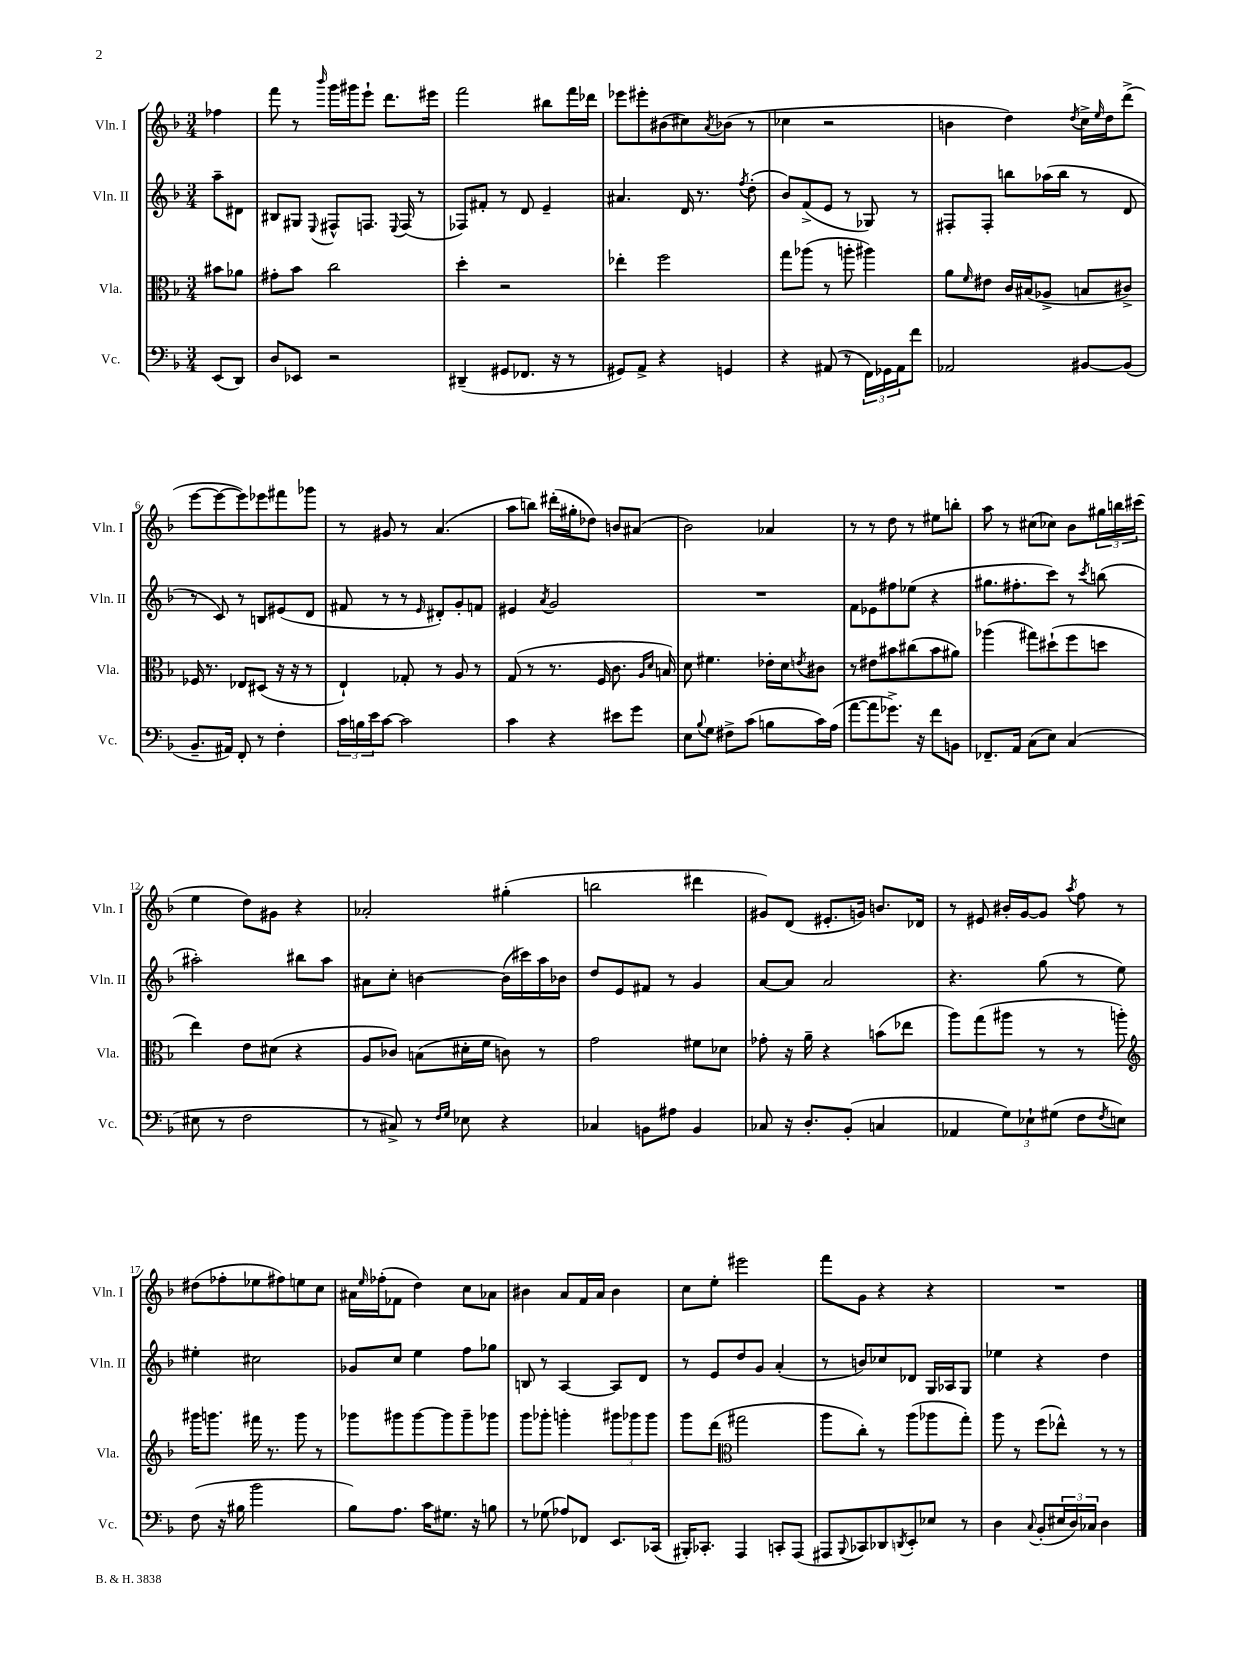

**kern	**kern	**kern	**kern
*part4	*part3	*part2	*part1
*staff4	*staff3	*staff2	*staff1
*I"Vc.	*I"Vla.	*I"Vln. II	*I"Vln. I
*I'Vc.	*I'Vla.	*I'Vln. II	*I'Vln. I
*clefF4	*clefC3	*clefG2	*clefG2
*k[b-]	*k[b-]	*k[b-]	*k[b-]
*M3/4	*M3/4	*M3/4	*M3/4
=	=	=	=
(8EE/L	8b#X\L	8aa~\L	4ff-X\
8DD/J)	8a-X\J	8d#X\J	.
=1	=1	=1	=1
8D/L	8g#X'\L	8B#X/L	8fff\
8EE-X/J	8b-\J	8G#X/J	8r
.	.	8qqE/	16qqbbb-/
2r	2cc\	8F#X^^/L	16ggg\LL
.	.	.	16ggg#X\J
.	.	8.Fn/J	8eee`\J
.	.	.	8.ddd\L
.	.	8qqE/	.
.	.	(16F/	.
.	.	8r	.
.	.	.	16eee#X\Jk
=2	=2	=2	=2
(4DD#X~/	4dd'\	8F-X/L)	2fff\
.	.	8f#X'/J	.
8GG#X/L	2r	8r	.
8.FF-X/J	.	8d/	.
.	.	4e~/	8bb#X\L
16r	.	.	.
8r	.	.	16fff\L
.	.	.	16ddd-X\JJ
=3	=3	=3	=3
8GG#X/L)	4ee-X'\	4.a#X/	8eee-X\L
8AA^/J	.	.	8eee#X'\
4r	2ff\	.	(8b#X\
.	.	16d/	8cc#X\)
.	.	8.r	.
.	.	.	8qa/
4GGn/	.	.	(8b-X\J
.	.	8qff/	.
.	.	(8dd'\	8r
=4	=4	=4	=4
4r	8gg\L	8b-/L)	4cc-X\
.	(8aa-X\J	(8f^/	.
(8AA#X/	8r	8e/J	2r
8r	8aan'\	8r	.
24FF\LL)	4aa#X\)	8G-X/)	.
24GG-X\	.	.	.
24AA#\J	.	.	.
8f\J	.	8r	.
=5	=5	=5	=5
2AA-X/	8a\L	8F#X'/L	4bn\
.	16qqf/	.	.
.	8e#X\J	8F#'/J	.
.	16c/LL	8bbn\L	4dd\)
.	(16B#X/J	.	.
.	8A-X^/J	(16aa-X\L	.
.	.	16bb\JJ	.
.	.	.	8qdd/
[8BB#X/L	8Bn/L	8r	16cc^\LL
.	.	.	16qqee/
.	.	.	16dd\J
(8BB#/J]	8c#X^/J)	8d/	(8ddd^\J
!!LO:LB:g=z
=6	=6	=6	=6
8.BB-~/L	16F-X/	8r	[8eee\L
.	8.r	.	.
.	.	8c/)	8eee\_
16AA#X/Jk)	.	.	.
8FF'/	8E-X/L	8r	8eee\])
8r	(8D#X/J	8Bn/L	8eee-X\
4F'\	16r	(8e#X/	8fff#X\
.	16r	.	.
.	8r	8d/J	8ggg-X\J
=7	=7	=7	=7
24c\LL	4E`/)	8f#X/	8r
24Bn\	.	.	.
24e\J	.	.	.
[8c\J	.	8r	8g#X/
2c\]	8G-X'/	8r	8r
.	.	16qqe/	.
.	8r	8d#X'/L)	(4.a/
.	8A/	8g'/	.
.	8r	8fn/J	.
=8	=8	=8	=8
4c\	(8G/	4e#X/	8aa\L
.	8r	.	8bbn\J)
.	.	8qa/	.
4r	8.r	2g/	(16ddd#X'\LL
.	.	.	16gg#X'\J
.	.	.	8dd-X\J)
.	16F/	.	.
8e#X\L	8.c\	.	8bn/L
8g\J	.	.	(8a#X/J
.	16qqA/LL	.	.
.	16qqd/JJ	.	.
.	16Bn/)	.	.
=9	=9	=9	=9
8E\L	8d\	2.r	2b-\)
8qqB-/	.	.	.
8G\J	4.f#X\	.	.
8F#X^\L	.	.	.
(8c\J	.	.	.
8Bn\L	16e-X'\LL	.	4a-X/
.	16d\J	.	.
.	8qen/	.	.
16c\L)	8c#X\J	.	.
(16A\JJ	.	.	.
=10	=10	=10	=10
[8a\L	8r	8f\L	8r
8a\]	8e#X\L	8e-X\	8r
8.g-X^\J)	8b#X\	8ff#X\	8dd\
.	(8cc#X\	(8ee-X\J	8r
16r	.	.	.
8f\L	8b#\	4r	8ee#X\L
8BBn\J	8a#X\J)	.	8bbn'\J
=11	=11	=11	=11
8.FF-X~/L	(4aa-X\	8.gg#X\L	8aa\
.	.	.	8r
16AA/Jk	.	8.ff#X'\	.
(8C\L	8gg#X\L)	.	(8cc#X\L
8E\J)	(8dd#X`\	8ccc\J)	8cc-X\J)
(4C/	8ff\	8r	8b-\L
.	.	8qccc/	.
.	8ddn\J	(8bbn\	24gg#X\L
.	.	.	24bbn\
.	.	.	(24ccc#X\JJ
!!LO:LB:g=z
=12	=12	=12	=12
8E#X\	4ee\)	2aa#X'\)	4ee\
8r	.	.	.
2F\	8e\L	.	8dd\L)
.	(8d#X\J	.	8g#X\J
.	4r	8bb#X\L	4r
.	.	8aa#\J	.
=13	=13	=13	=13
8r	8A/L	8a#X\L	2a-X'/
8C#X^/)	8c-X/J)	8cc'\J	.
8r	(8Bn\L	[4bn\	.
16qqF/LL	.	.	.
16qqG/JJ	.	.	.
8E-X\	16d#X'\L	.	.
.	16f\JJ	.	.
4r	8cn\)	(16b\LL]	(4gg#X'\
.	.	16ccc#X\)	.
.	8r	16aa\	.
.	.	16b-X\JJ	.
=14	=14	=14	=14
4C-X/	2g\	8dd/L	2bbn\
.	.	8e/	.
8BBn\L	.	8f#X/J	.
8A#X\J	.	8r	.
4BB/	8f#X\L	4g/	4ddd#X\
.	8d-X\J	.	.
=15	=15	=15	=15
8C-X/	8g-X'\	[8a/L	8g#X/L)
16r	16r	8a/J]	(8d/J
8.D'/L	16a~\	.	.
.	4r	2a/	8.e#X'/L
(8BB-'/J	.	.	.
.	.	.	16gn/Jk)
4Cn/	(8bn\L	.	8.bn/L
.	8ee-X\J	.	.
.	.	.	16d-X/Jk
=16	=16	=16	=16
4AA-X/	8aa\L)	4.r	8r
.	(8gg\	.	8e#X/
12G\L)	8aa#X\J	.	16b#X'/LL
.	.	.	[16g/J
12E-X`\	.	.	.
.	8r	(8gg\	8g/J]
(12G#X\J	.	.	.
.	.	.	8qaa/
8F\L	8r	8r	8ff\
8qF/	.	.	.
8En\J)	8aan'\)	8ee\)	8r
!!LO:LB:g=z
=17	=17	=17	=17
*	*clefG2	*	*
(8F\	16ggg#X\KL	4ee#X'\	(8dd#X\L
.	8.gggn\J	.	.
16r	.	.	8ff-X'\
16B#X\	.	.	.
2b-\	16fff#X\	2cc#X\	8ee-X\
.	8.r	.	.
.	.	.	8ff#X\)
.	8ggg\	.	8een\
.	8r	.	8cc\J
=18	=18	=18	=18
8B-\L)	8ggg-X\L	8g-X/L	16a#X\LL
.	.	.	16qqee/
.	.	.	(16ff-X'\J
8.A\J	8ggg#X\	8cc/J	8f-X\J
.	[8ggg#\	4ee\	4dd\)
16c\KL	.	.	.
8.G#X\J	8ggg#\]	.	.
.	8ggg#~\	8ff\L	8cc\L
16r	.	.	.
8Bn\	8ggg-X\J	8gg-X\J	8a-X\J
=19	=19	=19	=19
8r	8ggg\L	8Bn/	4b#X\
(8G-X\	8ggg-X'\J	8r	.
8A-X/L)	4gggn'\	[4A/	8a/L
8FF-X/J	.	.	16f/L
.	.	.	16a/JJ
8.EE/L	12ggg#X\L	8A/L]	4b#\
.	12ggg-X\	.	.
.	.	8d/J	.
.	12ggg-\J	.	.
(16CC-X/Jk	.	.	.
=20	=20	=20	=20
16BBB#X'/KL)	8ggg\L	8r	8cc\L
8.CC-X'/J	.	.	.
.	(8ddd\J	8e/L	8ee'\J
*	*clefC3	*	*
4AAA/	2gg#X\	8dd/	2eee#X\
.	.	8g/J	.
8CCn'/L	.	(4a'/	.
(8AAA/J	.	.	.
=21	=21	=21	=21
8AAA#X/L	8aa\L	8r	8fff\L
8qqBBB-/	.	.	.
8CC-X/)	8cc'\J)	8bn/L)	8g\J
8DD-X/	8r	8cc-X/	4r
8qDDn/	.	.	.
8EE'/	(8aa\L	8d-X/J	.
8E-X/J	8aa-X\	16G/LL	4r
.	.	16A-X/J	.
8r	8gg'\J)	8G/J	.
=22	=22	=22	=22
4D\	8aa\	4ee-X\	2.r
.	8r	.	.
8qqC/	.	.	.
(8BB-'/L	(8ff\L	4r	.
24E#X/L	8ee-X^^\J)	.	.
24D/)	.	.	.
24C-X/JJ	.	.	.
4D\	8r	4dd\	.
.	8r	.	.
==	==	==	==
*-	*-	*-	*-
